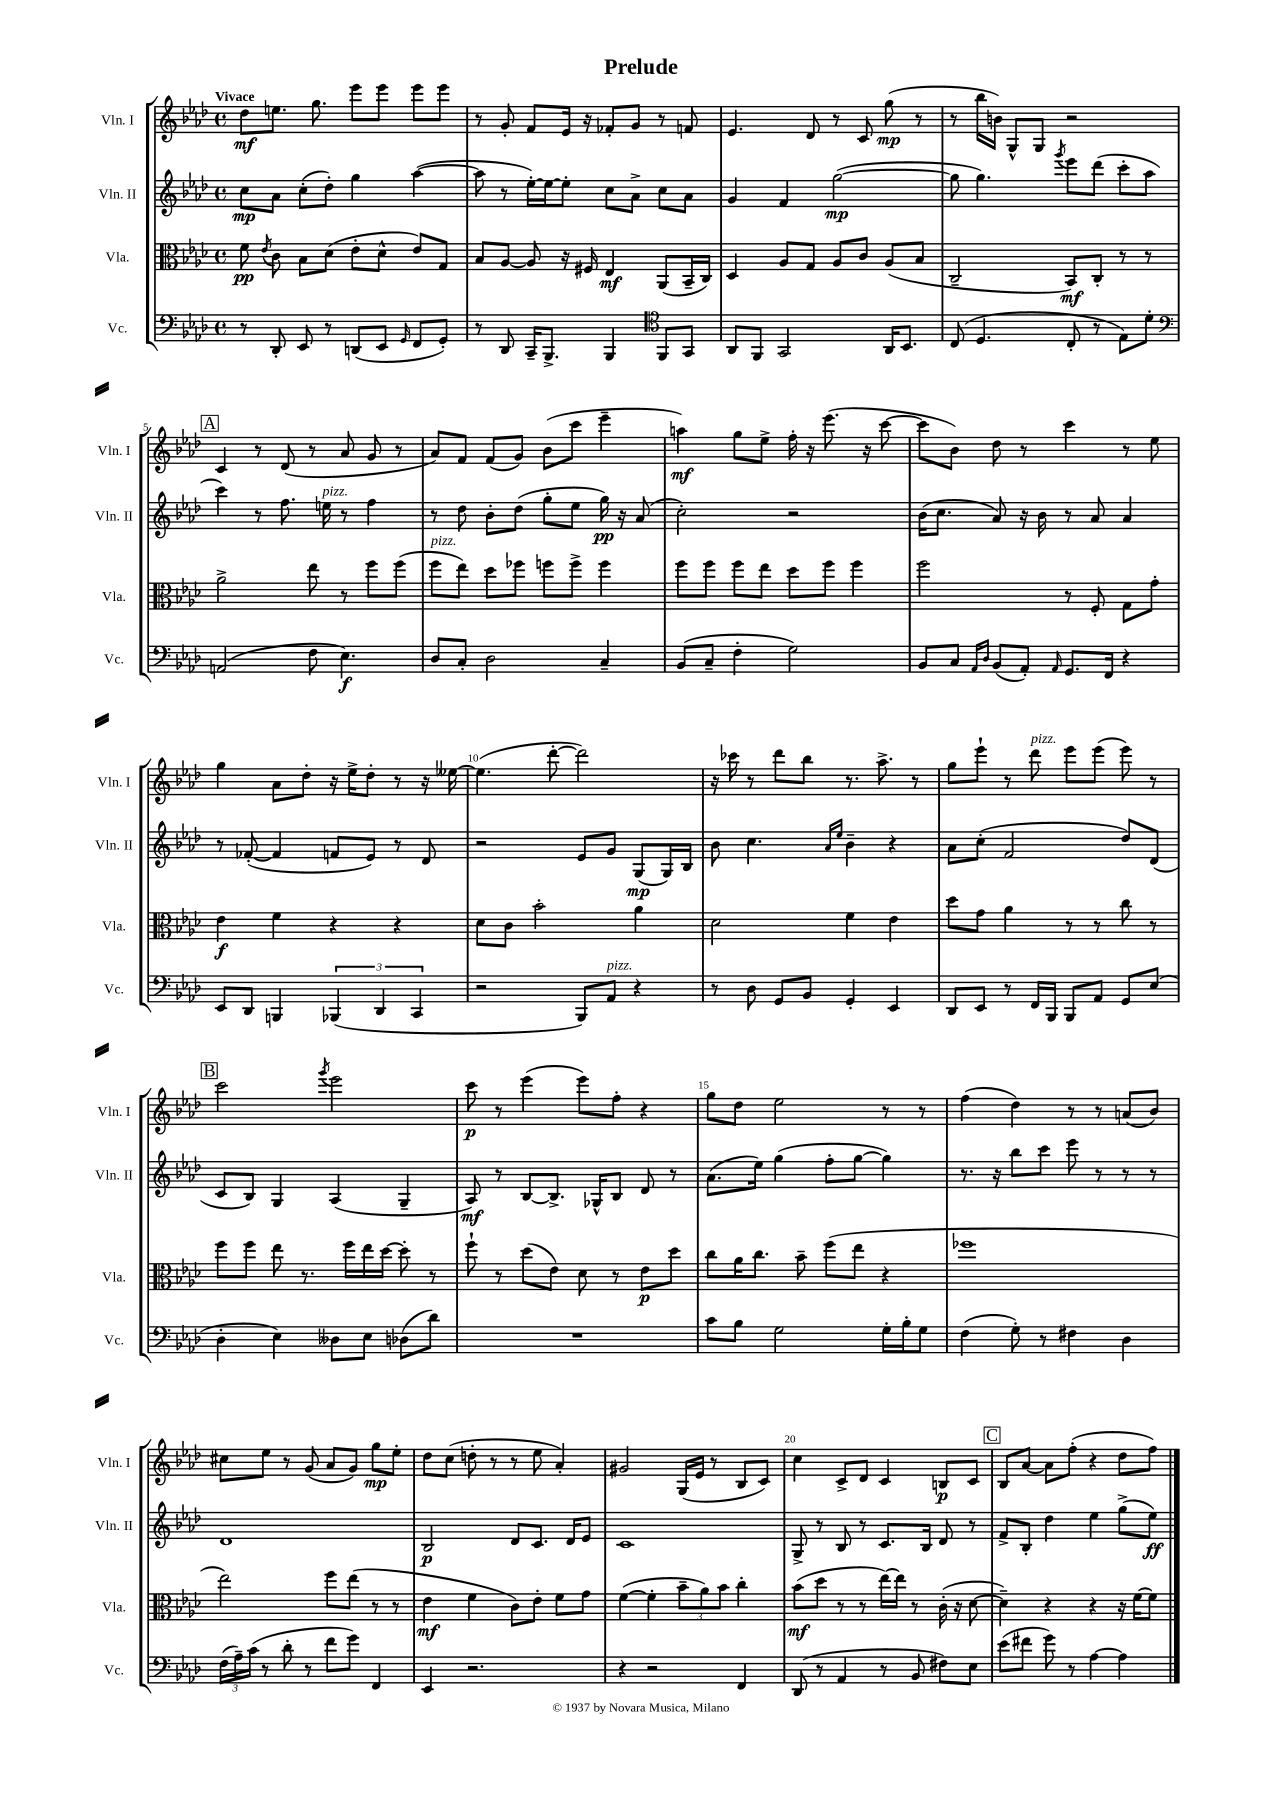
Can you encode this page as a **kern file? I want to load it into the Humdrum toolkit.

**kern	**kern	**kern	**kern
*staff4	*staff3	*staff2	*staff1
*clefF4	*clefC3	*clefG2	*clefG2
*k[b-e-a-d-]	*k[b-e-a-d-]	*k[b-e-a-d-]	*k[b-e-a-d-]
*M4/4	*M4/4	*M4/4	*M4/4
*met(c)	*met(c)	*met(c)	*met(c)
8r	8f	8cc	8dd-
.	8qe-	.	.
8DD-'	8c	8a-	8.ee
8EE-	8B-	(8cc'	.
.	.	.	8.gg
8r	(8d-	8dd-')	.
(8DD	8e-'	4gg	8eee-
8EE-	8d-^^	.	8eee-
16qqGG	.	.	.
8FF	8e-)	([4aa-	8eee-
8GG')	8G	.	8eee-
=	=	=	=
8r	8B-	8aa-]	8r
8DD-	[8A-	8r	8g'
16CC~	8A-]	[16ee-')	8f
8.BBB-^	.	16ee-_	.
.	16r	8ee-']	16e-
.	16F#	.	16r
4BBB-	4E-	8cc	8f-'
.	.	8a-^	8g
*clefC4	*	*	*
8FF	(8AA-	8cc	8r
8GG	16BB-~	8a-	8f
.	16C)	.	.
=	=	=	=
8AA-	4D-	4g	4.e-
8FF	.	.	.
2GG	8A-	4f	.
.	8G	.	8d-
.	8A-	([2gg	8r
.	8c	.	8c
16AA-	(8A-	.	(8gg
8.BB-	.	.	.
.	8B-	.	8r
=	=	=	=
(8C	2C~	8gg]	8r
4.D-	.	4.gg)	16bb-
.	.	.	16b)
.	.	.	8G^^
.	.	.	8G
.	.	8qggg	.
8C'	8BB-)	8eee-	2r
8r	8C'	(8ddd-	.
8E-)	8r	8ccc'	.
8d-'	8r	8aa-	.
=	=	=	=
*clefF4	*	*	*
(2AA	2a-^	4ccc)	4c
.	.	8r	8r
.	.	8.ff	(8d-
8F	8ee-	.	8r
.	.	16ee	.
4.E-)	8r	8r	8a-
.	8ff	4ff	8g
.	(8ff	.	8r
=	=	=	=
8D-	8ff	8r	8a-)
8C'	8ee-)	8dd-	8f
2D-	8dd-	8b-'	(8f
.	8ff-	(8dd-	8g)
.	8ff	8gg'	(8b-
.	8ff^	8ee-	8ccc
4C~	4ff	16gg)	4eee-~
.	.	16r	.
.	.	(8a-	.
=	=	=	=
(8BB-	8ff	2cc')	4aa)
8C~	8ff	.	.
4F'	8ff	.	8gg
.	8ee-	.	8ee-^
2G)	8dd-	2r	16ff'
.	.	.	16r
.	8ff	.	(8.eee-
.	4ff	.	.
.	.	.	16r
.	.	.	[8ccc
=	=	=	=
8BB-	2ff	(16b-	8ccc]
.	.	8.cc	.
8C	.	.	8b-)
16qqAA-	.	.	.
16qqD-	.	.	.
(8BB-	.	8a-)	8dd-
8AA-')	.	16r	8r
.	.	16b-	.
16qqAA-	.	.	.
8.GG	8r	8r	4ccc
.	8F'	8a-	.
16FF	.	.	.
4r	8G	4a-	8r
.	8g'	.	8ee-
=	=	=	=
8EE-	4e-	8r	4gg
8DD-	.	([8f-'	.
4BBB	4f	4f-]	8a-
.	.	.	8dd-'
(6BBB-	4r	8f	16r
.	.	.	16ee-^
.	.	8e-)	8dd-'
6DD-	.	.	.
.	4r	8r	8r
6CC	.	.	.
.	.	8d-	16r
.	.	.	[16ee--
=	=	=	=
2r	8d-	2r	(4.ee--]
.	8c	.	.
.	2b-'	.	.
.	.	.	[8ddd-'
8BBB-)	.	8e-	2ddd-])
8AA-	.	8g	.
4r	4a-	(8G	.
.	.	16G)	.
.	.	16B-	.
=	=	=	=
8r	2d-	8b-	16r
.	.	.	16ccc-
8D-	.	4.cc	8r
8GG	.	.	8ddd-
8BB-	.	.	8bb-
.	.	16qqa-	.
.	.	16qqee-	.
4GG'	4f	4b-~	8.r
.	.	.	8.aa-^
4EE-	4e-	4r	.
.	.	.	8r
=	=	=	=
8DD-	8dd-	8a-	8gg
8EE-	8g	(8cc'	8eee-`
8r	4a-	2f	8r
16FF	.	.	8ddd-
16BBB-	.	.	.
8BBB-	8r	.	8eee-
8AA-	8r	.	(8eee-
8GG	8cc	8dd-)	8eee-)
(8E-	8r	(8d-	8r
=	=	=	=
4D-'	8ff	8c	2ccc
.	8ff	8B-)	.
4E-)	8ee-	4G	.
.	8.r	.	.
.	.	.	8qggg
8D--	.	(4A-	2eee-
.	16ff	.	.
8E-	16ee-	.	.
.	[16dd-	.	.
(8D-	8dd-']	4G~	.
8d-)	8r	.	.
=	=	=	=
1r	8ff`	8A-)	8ccc
.	8r	8r	8r
.	(8dd-	[8B-	(4eee-
.	8e-)	8.B-^]	.
.	8d-	.	8eee-)
.	.	16G-^^	.
.	8r	8B-	8ff'
.	8e-	8d-	4r
.	8dd-	8r	.
=	=	=	=
8c	8cc	(8.a-	8gg
8B-	16a-	.	8dd-
.	8.cc	16ee-)	.
2G	.	(4gg	2ee-
.	8b-~	.	.
.	(8ff	8ff'	.
.	8ee-	[8gg	.
16G'	4r	4gg])	8r
16B-'	.	.	.
8G	.	.	8r
=	=	=	=
(4F	1ff-	8.r	(4ff
.	.	16r	.
8G')	.	8bb-	4dd-)
8r	.	8ccc	.
4F#	.	8eee-	8r
.	.	8r	8r
4D-	.	8r	(8a
.	.	8r	8b-)
=	=	=	=
(24F	2ee-)	1d-	8cc#
24A-~)	.	.	.
(24c	.	.	.
8r	.	.	8ee-
8d-'	.	.	8r
8r	.	.	(8g
8f	8ff	.	8a-
8g)	(8ee-	.	8g)
4FF	8r	.	8gg
.	8r	.	8ee-'
=	=	=	=
4EE-	4e-	2B-	8dd-
.	.	.	(8cc
2.r	4f	.	8dd'
.	.	.	8r
.	8c)	8d-	8r
.	8e-'	8.c	8ee-
.	8f	.	4a-')
.	.	16d-	.
.	8g	8e-	.
=	=	=	=
4r	([4f	1c	2g#
2r	4f']	.	.
.	12b-~	.	(16G
.	.	.	16e-
.	12a-)	.	.
.	.	.	8r
.	12b-	.	.
4FF	4cc'	.	8B-
.	.	.	8c)
=	=	=	=
(8DD-	(8b-	8G^	4cc
8r	8dd-	8r	.
4AA-	8r	8B-	8c^
.	8r	8r	8d-
8r	[16ee-)	8.c	4c
.	16ee-]	.	.
8BB-	8r	.	.
.	.	16B-	.
8F#)	(16c'	8d-	8B
.	16r	.	.
8E-	[8d-	8r	8c
=	=	=	=
(8e-	4d-~])	8f^	8B-
8f#	.	8B-'	[8a-
8g)	4r	4dd-	8a-]
8r	.	.	(8ff'
[4A-	4r	4ee-	4r
4A-]	16r	(8gg^	8dd-
.	[16f	.	.
.	8f]	8ee-)	8ff)
==	==	==	==
*-	*-	*-	*-
